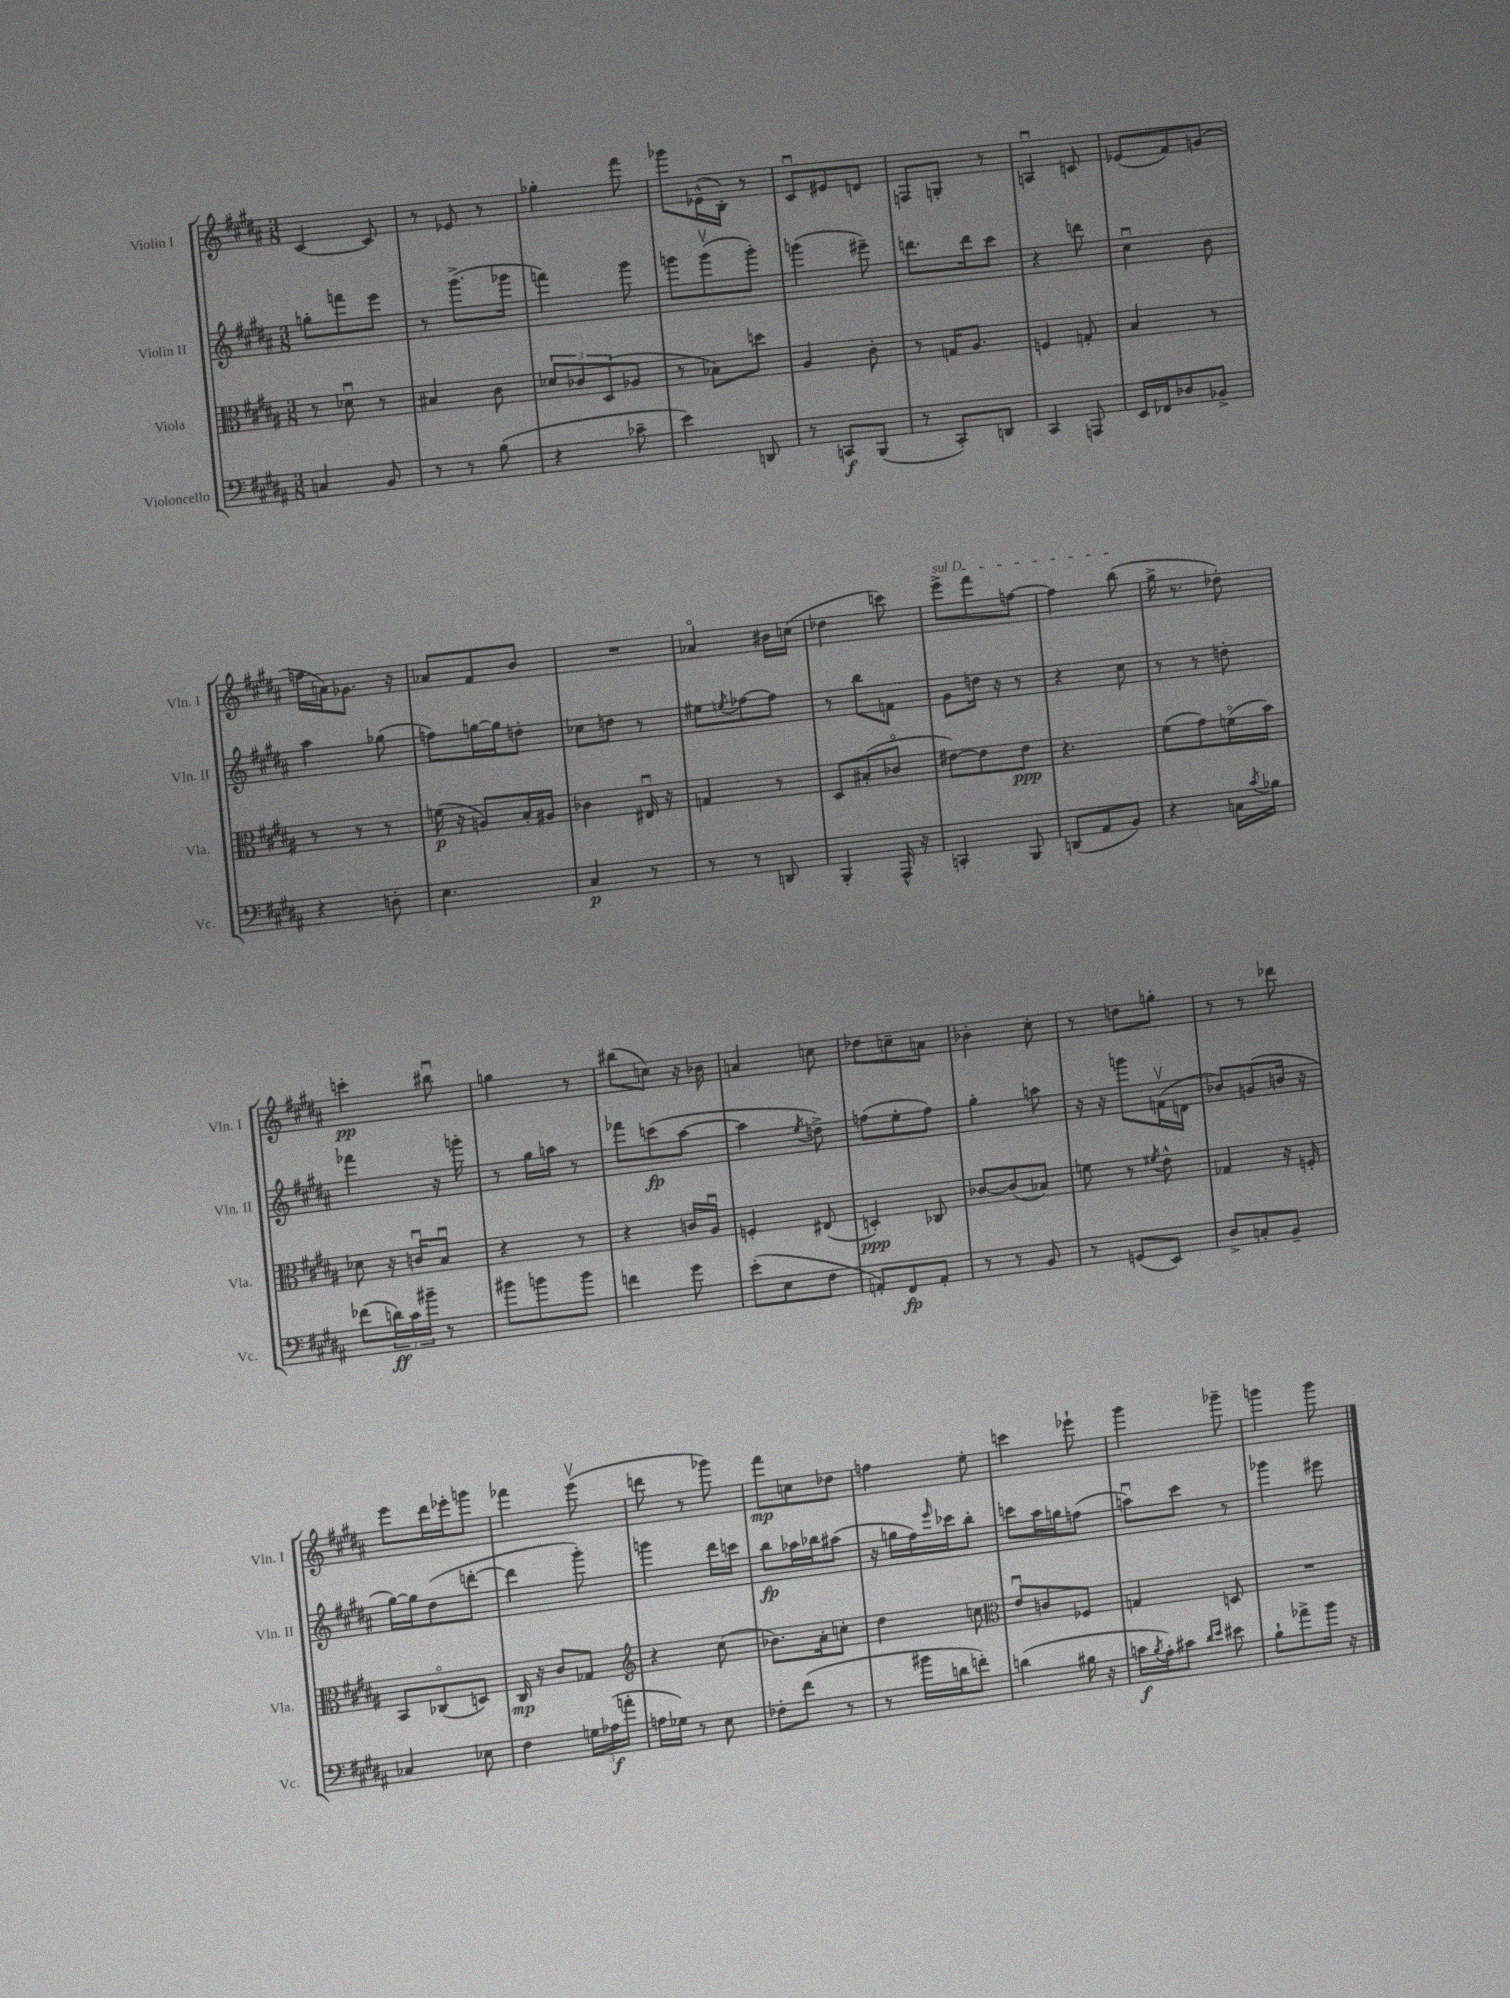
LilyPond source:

<<
\new StaffGroup <<
\new Staff = "s0" \with { instrumentName = "Violin I" shortInstrumentName = "Vln. I" } {
    \clef treble \key b \major \numericTimeSignature \time 3/8
    cis'4~ cis'8 |
    r8 ees'8 r8 |
    ges''4-. fis'''8 |
    ges'''8 ees'16-^( b16-.) r8 |
    cis'8\downbow eis'8 d'8 |
    f8 g8-. r8 |
    a4\downbow c'8 |
    ees'8( fis'8) g'8( |
    f''16 a'16) ges'8. r16 |
    aes'8 fis'8 b'8 |
    R4. |
    aes'4\flageolet bis'16 c''16( |
    des''4 c'''8) |
    \once \override TextSpanner.bound-details.left.text = \markup { \italic "sul D" } e'''8->\startTextSpan fis'''8 f''8~ |
    f''4 b''8\stopTextSpan( |
    gis''16-> r8. des''8-.) |
    c'''4-.\pp bis''8\downbow |
    g''4 r8 |
    bis''8( c''8) r16 bes'16 |
    a'4 c''8 |
    des''8 c''8-- a'8 |
    bes'4-. cis''8-. |
    r8 d''8 g''8-. |
    r8 r8 des'''8 |
    e'''8 dis'''16 ees'''16-. g'''8 |
    fes'''4 e'''8\upbow( |
    d'''8 r8 ges'''8) |
    fis'''8\mp c''8 des''8 |
    f''4 e''8-. |
    c'''4 ees'''8-! |
    gis'''4 ges'''8-- |
    g'''4 g'''8 \bar "|." |
}
\new Staff = "s1" \with { instrumentName = "Violin II" shortInstrumentName = "Vln. II" } {
    \clef treble \key b \major \numericTimeSignature \time 3/8
    g''8-. f'''8 e'''8 |
    r8 gis'''8.->( ges'''16 |
    f'''4) gis'''8 |
    g'''8 g'''8\upbow( g'''8-.) |
    g'''4( eis'''8--) |
    d'''8. d'''16 cis'''8 |
    r4 d'''8 |
    cis''4\downbow b'8 |
    ais''4 ges''8( |
    f''8) g''16~ g''16 d''8-. |
    ces''8 d''8 r8 |
    eis''8 \acciaccatura { e''8 } fes''8~ fes''8 |
    r8 b''8 f'8 |
    gis'8 d''16 r16 r8 |
    r4 cis''8 |
    r8 r8 d''8-. |
    fes'''4 r16 g'''16-. |
    r8 gis''16 a''16 r8 |
    fes'''8 c'''8\fp( ais''8~ |
    ais''4 \acciaccatura { e''8 } d''8->) |
    f''8( e''8-. f''8) |
    gis''4-. a''8 |
    r16 r16 g'''8 f'16\upbow( d'16 |
    bes'8) g'8( b'16 r16 |
    gis''16~) gis''16 dis''8( d'''8~-. |
    d'''4 gis'''8-.) |
    g'''4 dis'''16 c'''16 |
    b''8\fp aes''16 bes''16 ais''8( |
    r16 g''16 fis''16) \grace { e'''16 } ces'''16 b''8-. |
    c'''8 ais''16 g''16 f''8( |
    a''8\downbow) cis'''8 r8 |
    ges'''4 eis'''8 \bar "|." |
}
\new Staff = "s2" \with { instrumentName = "Viola" shortInstrumentName = "Vla." } {
    \clef alto \key b \major \numericTimeSignature \time 3/8
    r8 des'8\downbow r8 |
    bis4 cis'8 |
    \tuplet 3/2 { des'8 ces'8 dis8( } aes8 |
    r8 bes8) d''8 |
    ais4 cis'8-. |
    r8 g16 ais8. |
    f4 g8-. |
    b4 r8 |
    r8 r8 r8 |
    f'16\p( r16 a8) b16-. ais16 |
    ces'4 eis16\downbow r16 |
    g4 r8 |
    dis8 bis8-.( ces'8\flageolet |
    eis'8~) eis'8 eis'8\ppp |
    r4. |
    fis'8( gis'8) f'16\flageolet( b'16) |
    des'8 r16 c'16\downbow b8\downbow |
    r4 r8 |
    r4 c'16 ais16\downbow |
    f4-. eis8( |
    d4-.\ppp) ces8 |
    ces'8~ ces'8( bes8) |
    f'8 r8 \acciaccatura { fis'8 } e'8-^ |
    ges4 r16 f16-. |
    b,8 ces8\flageolet( d8) |
    cis16\mp r16 cis'8 ges8 |
    \clef treble r4 cis''8( |
    bes'8.) ais'16-. c''8-. |
    dis''4 c''8 |
    \clef alto e'8\downbow c'8 fes8 |
    g4 d8 |
    R4. \bar "|." |
}
\new Staff = "s3" \with { instrumentName = "Violoncello" shortInstrumentName = "Vc." } {
    \clef bass \key b \major \numericTimeSignature \time 3/8
    c4 b,8 |
    r8 r8 b8( |
    r4 ces'8-- |
    e'4) d,8 |
    r8 c,8\f b,,8( |
    r8 cis,8-.) d,8 |
    cis,4 a,,8 |
    e,16 fes,16 des8 bes,8-> |
    r4 d8-. |
    e4. |
    cis4\p r8 |
    r8 r8 d,8 |
    b,,4-. ais,,16-^ r16 |
    c,4-. b,,8 |
    d,8( ais,8 b,8) |
    r4 c16 \acciaccatura { cis'8 } bes16 |
    fes'8( \tuplet 3/2 { d'16\ff) cis'16 bis'16-- } r8 |
    bis'8 b'8 b'8 |
    f'4 gis'8 |
    e'8-.( e8 fis8 |
    a,8-.) fis,8\fp a,8-. |
    r8 r8 b,8 |
    r8 g,8( e,8) |
    dis8-> c8-. b,8-- |
    ces4 ees8 |
    fis4 \tuplet 3/2 { g16 aes16\f( a'16-. } |
    a16 ges16) r8 e8 |
    fes8-. fis'8( r8 |
    r8 bis'16 d'16 f'8-.) |
    d'4( bis16 r16 |
    c'16\f \acciaccatura { b8 } ais16-.) cis'8 \grace { dis'16 e'16 } eis'8 |
    b8-! aes'8-> b'16 r16 \bar "|." |
}
>>
>>
\layout { \context { \Score \remove "Bar_number_engraver" } }
